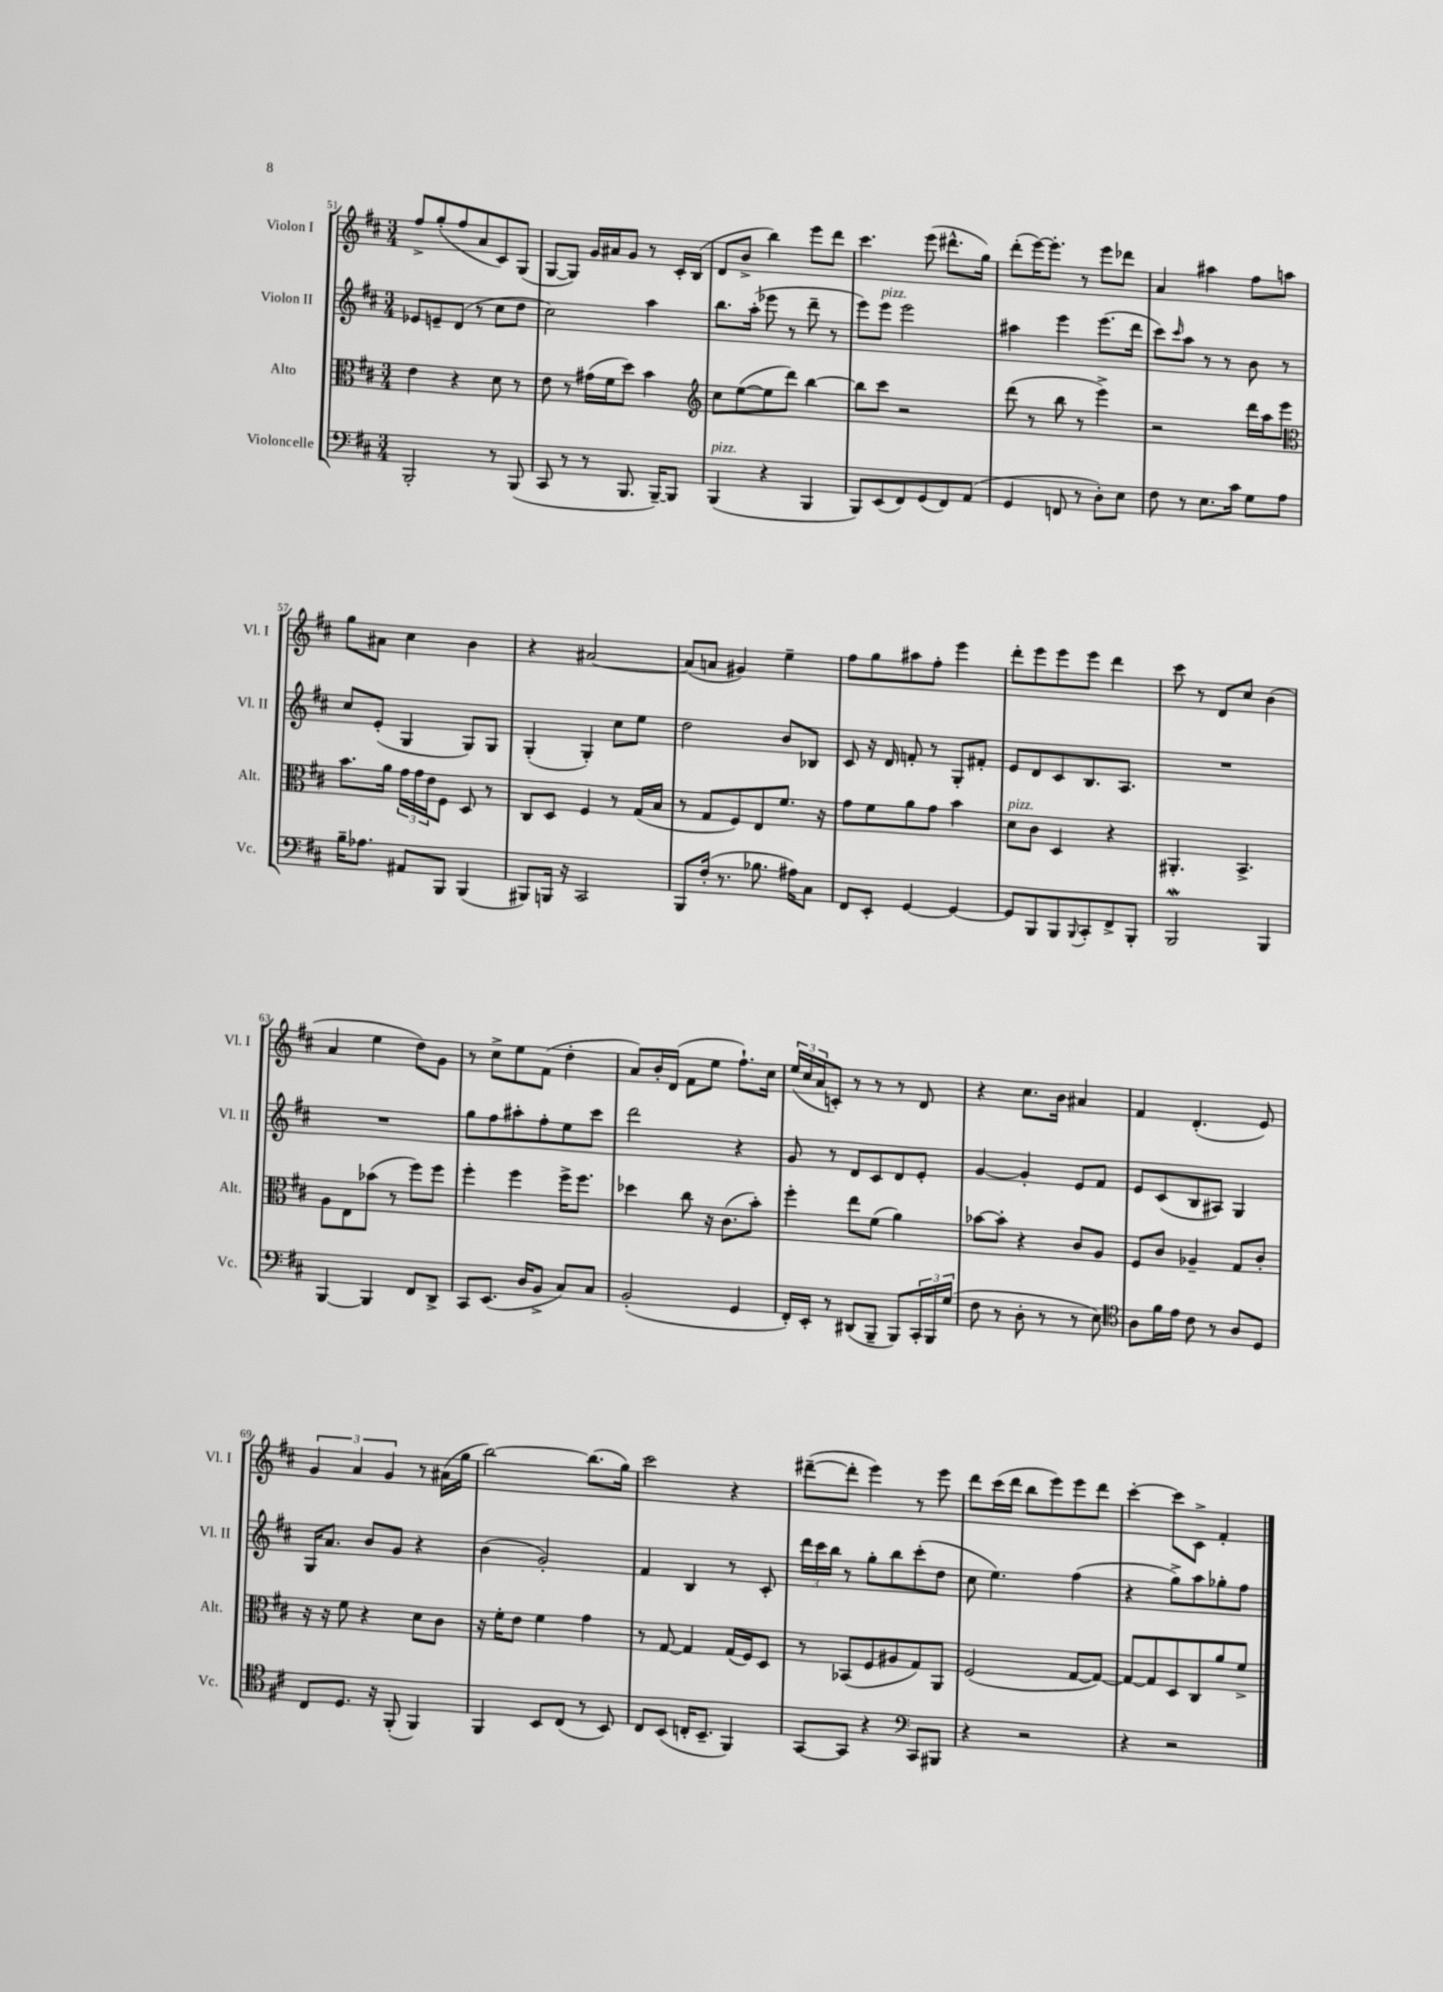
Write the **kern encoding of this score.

**kern	**kern	**kern	**kern
*staff4	*staff3	*staff2	*staff1
*clefF4	*clefC3	*clefG2	*clefG2
*k[f#c#]	*k[f#c#]	*k[f#c#]	*k[f#c#]
*M3/4	*M3/4	*M3/4	*M3/4
2BBB'/	4e\	8e-/L	8ff#^/L
.	.	8e~/	(8gg'/
.	4r	(8d/J	8ff#/
.	.	8r	8a/
8r	8d\	8cc#\L	8c#/)
(8BBB/	8r	8dd\J	(8G/J
=	=	=	=
8CC#/	8e\	2cc#\)	[8G/L
8r	8r	.	8G/]J)
8r	(16g#\LL	.	16g/LL
.	16f#\J	.	16a#/J
8.BBB/	8dd\J)	.	8g/J
.	4b\	4aa\	8r
[16BBB~/LK)	.	.	.
8BBB/]J	.	.	16c#'/LL
.	.	.	(16B/JJ
=	=	=	=
*	*clefG2	*	*
(4BBB/	8cc#\L	8.bb\L	8d/L
.	([8ee\	.	8b^/J
.	.	(16aa'\Jk	.
4r	8ee\]	8eee-\	4bb\)
.	8ddd\J)	8r	.
4BBB/	[4bb\	8ddd~\	8eee\L
.	.	8r	8ddd\J
=	=	=	=
8BBB/L)	8bb\]L	8eee\L)	4.ccc#\
(8EE/	8ccc#\J	8eee\J	.
8FF#/)	2r	2eee\	.
(8GG/	.	.	(8eee\
8FF#/)	.	.	8.ddd#^^\L
(8AA/J	.	.	.
.	.	.	16gg\Jk)
=	=	=	=
4GG/	(8ddd\	4aa#\	(8ddd'\L
.	8r	.	[16eee\K)
.	.	.	8.eee'\]J
8FF/	8bb\	4eee\	.
8r	8r	.	8r
8D'\L)	4eee^\)	(8.eee\L	8eee\L
8E\J	.	.	8ddd-\J
.	.	16ddd\Jk	.
=	=	=	=
8F#\	2r	8ccc#\L)	4a/
.	.	16qqccc#/	.
8r	.	8aa\J	.
8.E\L	.	8r	4aa#\
.	.	8r	.
16c#\Jk	.	.	.
8G\L	16ddd\LL	8b\	8ff#\L
.	16aa\J	.	.
8A\J	8eee\J	8r	8aa\J
=	=	=	=
*	*clefC3	*	*
16B~\LK	8.b\L	8cc#/L	8gg\L
8.A-\J	.	.	.
.	.	(8e'/J	8a#\J
.	16a\Jk	.	.
8AA#/L	24g\LL	4G/	4cc#\
.	24g\	.	.
.	24e\J	.	.
8BBB/J	8F#\J	.	.
(4BBB/	8D/	8G/L)	4b\
.	8r	8G/J	.
=	=	=	=
8BBB#/L)	8C#/L	(4G'/	4r
16BBB/Jk	8D/J	.	.
16r	.	.	.
2CC#/	4F#/	4G'/)	[2a#/
.	8r	8cc#\L	.
.	(16G/LL	8ee\J	.
.	16B/JJ	.	.
=	=	=	=
8BBB/L	8r	2dd\	(8a#/]L
(16F#'/Jk	8G/L	.	8a/J
8.r	.	.	.
.	8F#/)	.	4g#/)
8.B-\	8E/	.	.
.	8.f#/J	8b/L	4ee~\
16A#\LK)	.	.	.
8C#\J	.	8B-/J	.
.	16r	.	.
=	=	=	=
8FF#/L	8g\L	8c#/	8ff#\L
8EE'/J	8f#\	16r	8gg\
.	.	16d/	.
[4GG/	8a\	8f'/	8aa#\
.	8g\J	8r	8ff#'\J
4GG/_	4b\	8G'/L	4eee\
.	.	8f#'/J	.
=	=	=	=
8GG/]L	8d\L	8e/L	8ddd'\L
8BBB/	8c#\J	8d/	8eee\
8BBB/	4D/	8c#/	8eee\
8qqBBB/	.	.	.
8CC#'/	.	8.B/	8eee\J
8FF#^/	4r	.	4ddd\
.	.	8.A/J	.
8BBB'/J	.	.	.
=	=	=	=
2BBB/	4.AA#'/	2.r	8ccc#\
.	.	.	8r
.	.	.	8d/L
.	4.BB^/	.	8cc#/J
4BBB/	.	.	(4b\
=	=	=	=
[4BBB/	8A\L	2.r	4a/
.	8E\	.	.
4BBB/]	(8b-\J	.	4ee\
.	8r	.	.
8FF#/L	8ff#\L)	.	8dd\L)
8DD^/J	8ff#\J	.	8g\J
=	=	=	=
8CC#/L	4ff#'\	8gg\L	8r
(8.EE/J	.	8ff#\	8cc#^\L
.	4ff#\	8aa#'\	8ee\
16D/LK	.	.	.
8BB^/J	.	8ff#'\	(8f#\J
8C#/L)	16ff#^\LK	8ee\	4dd'\
.	8.ff#\J	.	.
8C#/J	.	8ccc#\J	.
=	=	=	=
(2BB'/	4dd-\	2ddd\	8a/L)
.	.	.	16b'/L
.	.	.	(16d/JJ
.	8cc#\	.	8f#\L
.	16r	.	8ee\J
.	(8.c#\L	.	.
4GG/	.	4r	8.ff#`\L)
.	8b'\J)	.	.
.	.	.	16cc#\Jk
=	=	=	=
16FF#'/LL)	4ff#'\	8g/	(24ee/LL
.	.	.	24cc#/
16EE'/JJ	.	.	.
.	.	.	24a/J
8r	.	8r	8c'/J)
(8DD#/L	8ee\L	8d/L	8r
8BBB~/J	(8f#\J	8c#/	8r
8BBB/L)	4a\)	8d/	8r
24CC#'/L	.	8e'/J	8d/
24BBB/	.	.	.
(24G/JJ	.	.	.
=	=	=	=
8F#\	[8b-\L	[4g/	4r
8r	8b-'\]J	.	.
8D'\	4r	4g'/]	8.cc#\L
8r	.	.	.
.	.	.	16b\Jk
8r	8c#/L	8e/L	4a#/
8E\)	8A/J	8f#/J	.
=	=	=	=
*clefC4	*	*	*
8A\L	8F#/L	8e/L	4f#/
16f#\L	8c#/J	(8c#/	.
16e\JJ	.	.	.
8c#\	4A-~/	8B/	(4.d'/
8r	.	8A#/J)	.
8A/L	8G/L	4G/	.
8D/J	8c#'/J	.	8e/)
=	=	=	=
8C#/L	16r	16G/LK	6g/
.	16r	8.a/J	.
8.D/J	8f#\	.	.
.	.	.	6a/
.	4r	8b/L	.
16r	.	.	.
.	.	.	6g/
(8FF#'/	.	8g/J	.
4FF#/)	8d\L	4r	8r
.	8c#\J	.	(16a#\LL
.	.	.	16gg\JJ
=	=	=	=
4FF#/	16r	(4b\	[2bb\)
.	16f#'\LK	.	.
.	8e\J	.	.
8BB/L	4f#\	2g'/)	.
(8C#/J	.	.	.
8r	4g\	.	(8.bb\]L
8BB/)	.	.	.
.	.	.	16gg\Jk)
=	=	=	=
8C#/L	8r	4f#/	2ccc#\
(8BB/J	[8G/	.	.
16C'/LK	4G/]	4B/	.
8.BB~/J	.	.	.
4FF#/)	(16G/LL	8r	4r
.	16F#/J)	.	.
.	8D/J	8c#'/	.
=	=	=	=
[8GG/L	8r	24ddd\LL	([8ddd#~\L
.	.	24ccc#\	.
.	.	24bb\JJ	.
8GG/]J	(8BB-/L	8r	8ddd#'\]J
4r	8F#/	8gg'\L	4eee\)
.	8A#/	8bb\	.
*clefF4	*	*	*
8CC#/L	8G/)	(8ccc#'\	8r
8BBB#/J	8AA/J	8dd\J	8eee\
=	=	=	=
4r	(2F#/	8cc#\	8ddd\L
.	.	4.ee\)	(16ccc#\L
.	.	.	16ddd\JJ
2r	.	.	8bb\L
.	.	.	8eee\)
.	[8G/L	(4ff#\	8eee\
.	8G/_J)	.	8ddd\J
=	=	=	=
4r	8G/_L	4r	[4ccc#'\
.	8G/]	.	.
2r	8D/	8gg^\L)	8ccc#\]L
.	8C#/	8aa\	8c#^\J
.	8a/	8gg-'\	4f#'/
.	8f#^/J	8ff#\J	.
==	==	==	==
*-	*-	*-	*-
